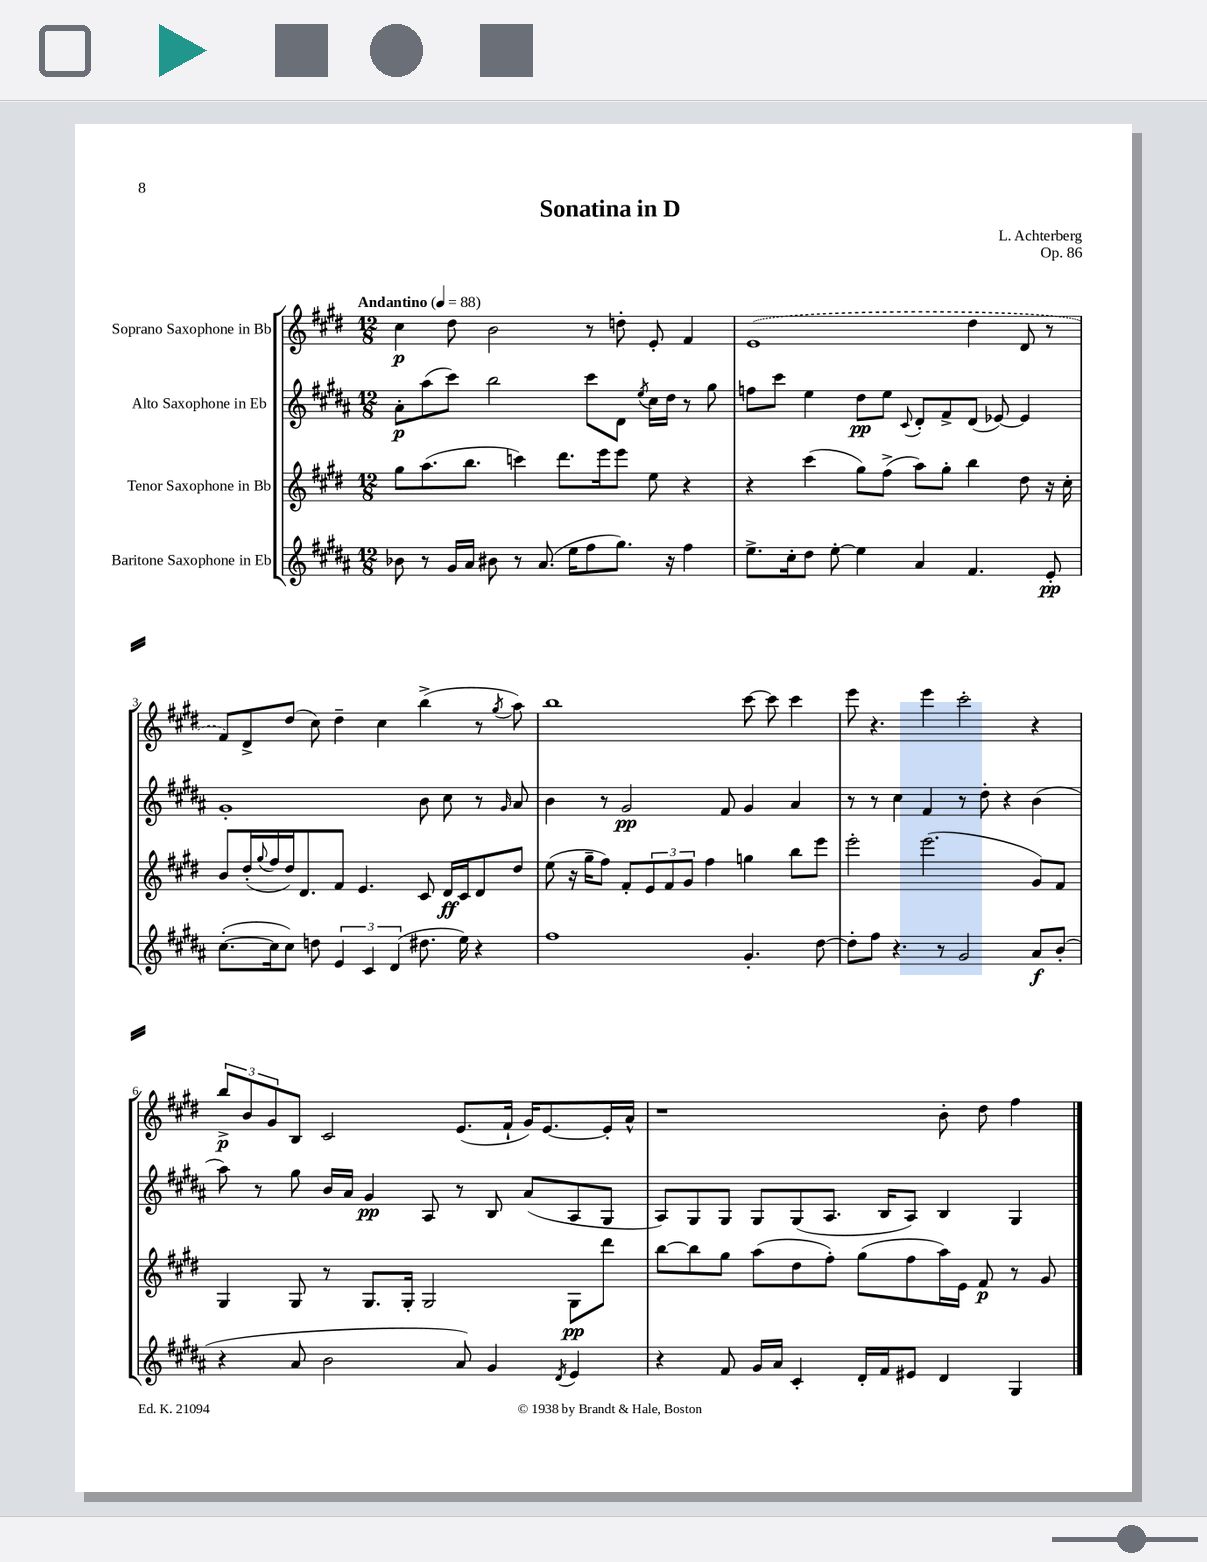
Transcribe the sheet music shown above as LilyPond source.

\header { title = "Sonatina in D" composer = "L. Achterberg" opus = "Op. 86" }
<<
\new StaffGroup <<
\new Staff = "s0" \with { instrumentName = "Soprano Saxophone in Bb" } {
    \clef treble \key e \major \numericTimeSignature \time 12/8 \tempo "Andantino" 4 = 88
    cis''4\p dis''8 b'2 r8 d''8-. e'8-. fis'4 |
    \once \slurDashed e'1( dis''4 dis'8 r8 |
    fis'8) dis'8-> dis''8( cis''8) dis''4-- cis''4 b''4->( r8 \acciaccatura { gis''8 } a''8) |
    b''1 cis'''8~ cis'''8 cis'''4 |
    e'''8 r4. e'''4 cis'''2-. r4 |
    \tuplet 3/2 { b''8->\p b'8 gis'8 } b8 cis'2 e'8.( fis'16-! gis'16) e'8.~ e'16-. a'16-^ |
    r1 b'8-. dis''8 fis''4 \bar "|." |
}
\new Staff = "s1" \with { instrumentName = "Alto Saxophone in Eb" } {
    \clef treble \key b \major \numericTimeSignature \time 12/8
    ais'8-.\p ais''8( cis'''8) b''2 cis'''8 dis'8 \acciaccatura { e''8 } cis''16 dis''16 r8 gis''8 |
    f''8 cis'''8 e''4 dis''8\pp e''8 \appoggiatura { cis'8 } dis'8-. fis'8-> dis'8( ees'8~) ees'4 |
    gis'1-. b'8 cis''8 r8 \grace { gis'16 } ais'8 |
    b'4 r8 gis'2\pp fis'8 gis'4 ais'4 |
    r8 r8 cis''4 fis'4 r8 dis''8-. r4 b'4( |
    ais''8) r8 gis''8 b'16 ais'16 gis'4\pp ais8 r8 b8 ais'8( ais8 gis8 |
    ais8) gis8 gis8 gis8 gis8( ais8. b16 ais8) b4 gis4 \bar "|." |
}
\new Staff = "s2" \with { instrumentName = "Tenor Saxophone in Bb" } {
    \clef treble \key e \major \numericTimeSignature \time 12/8
    gis''8 a''8.( b''8. c'''4) dis'''8. e'''16 e'''8 e''8 r4 |
    r4 cis'''4( gis''8) fis''8->( a''8) gis''8-. b''4 dis''8 r16 cis''16-. |
    b'8 dis''16-.( \appoggiatura { gis''8 } fis''16 dis''16) dis'8. fis'8 e'4. cis'8 dis'16\ff cis'16 dis'8 dis''8 |
    e''8( r16 gis''16-- fis''8) fis'8-. \tuplet 3/2 { e'8 fis'8 gis'8 } fis''4 g''4 b''8 e'''8 |
    e'''2-. e'''2.( gis'8) fis'8 |
    gis4 gis8 r8 gis8. gis16-. gis2 gis8\pp dis'''8 |
    b''8~ b''8 gis''8 a''8( dis''8 fis''8-.) gis''8( fis''8 a''16) e'16 fis'8\p r8 gis'8 \bar "|." |
}
\new Staff = "s3" \with { instrumentName = "Baritone Saxophone in Eb" } {
    \clef treble \key b \major \numericTimeSignature \time 12/8
    bes'8 r8 gis'16 ais'16 bis'8 r8 ais'8.( e''16 fis''8 gis''8.) r16 fis''4 |
    e''8.-> cis''16-. dis''8 e''8~-. e''4 ais'4 fis'4. e'8-.\pp |
    cis''8.~-.( cis''16 cis''8) d''8 \tuplet 3/2 { e'4 cis'4 dis'4( } dis''8. e''16) r4 |
    fis''1 gis'4.-. dis''8~ |
    dis''8-. fis''8 r4. r8 gis'2 ais'8\f b'8-.( |
    r4 ais'8 b'2 ais'8) gis'4 \acciaccatura { dis'8 } e'4 |
    r4 fis'8 gis'16 ais'16 cis'4-. dis'16-. fis'16 eis'8 dis'4 gis4 \bar "|." |
}
>>
>>
